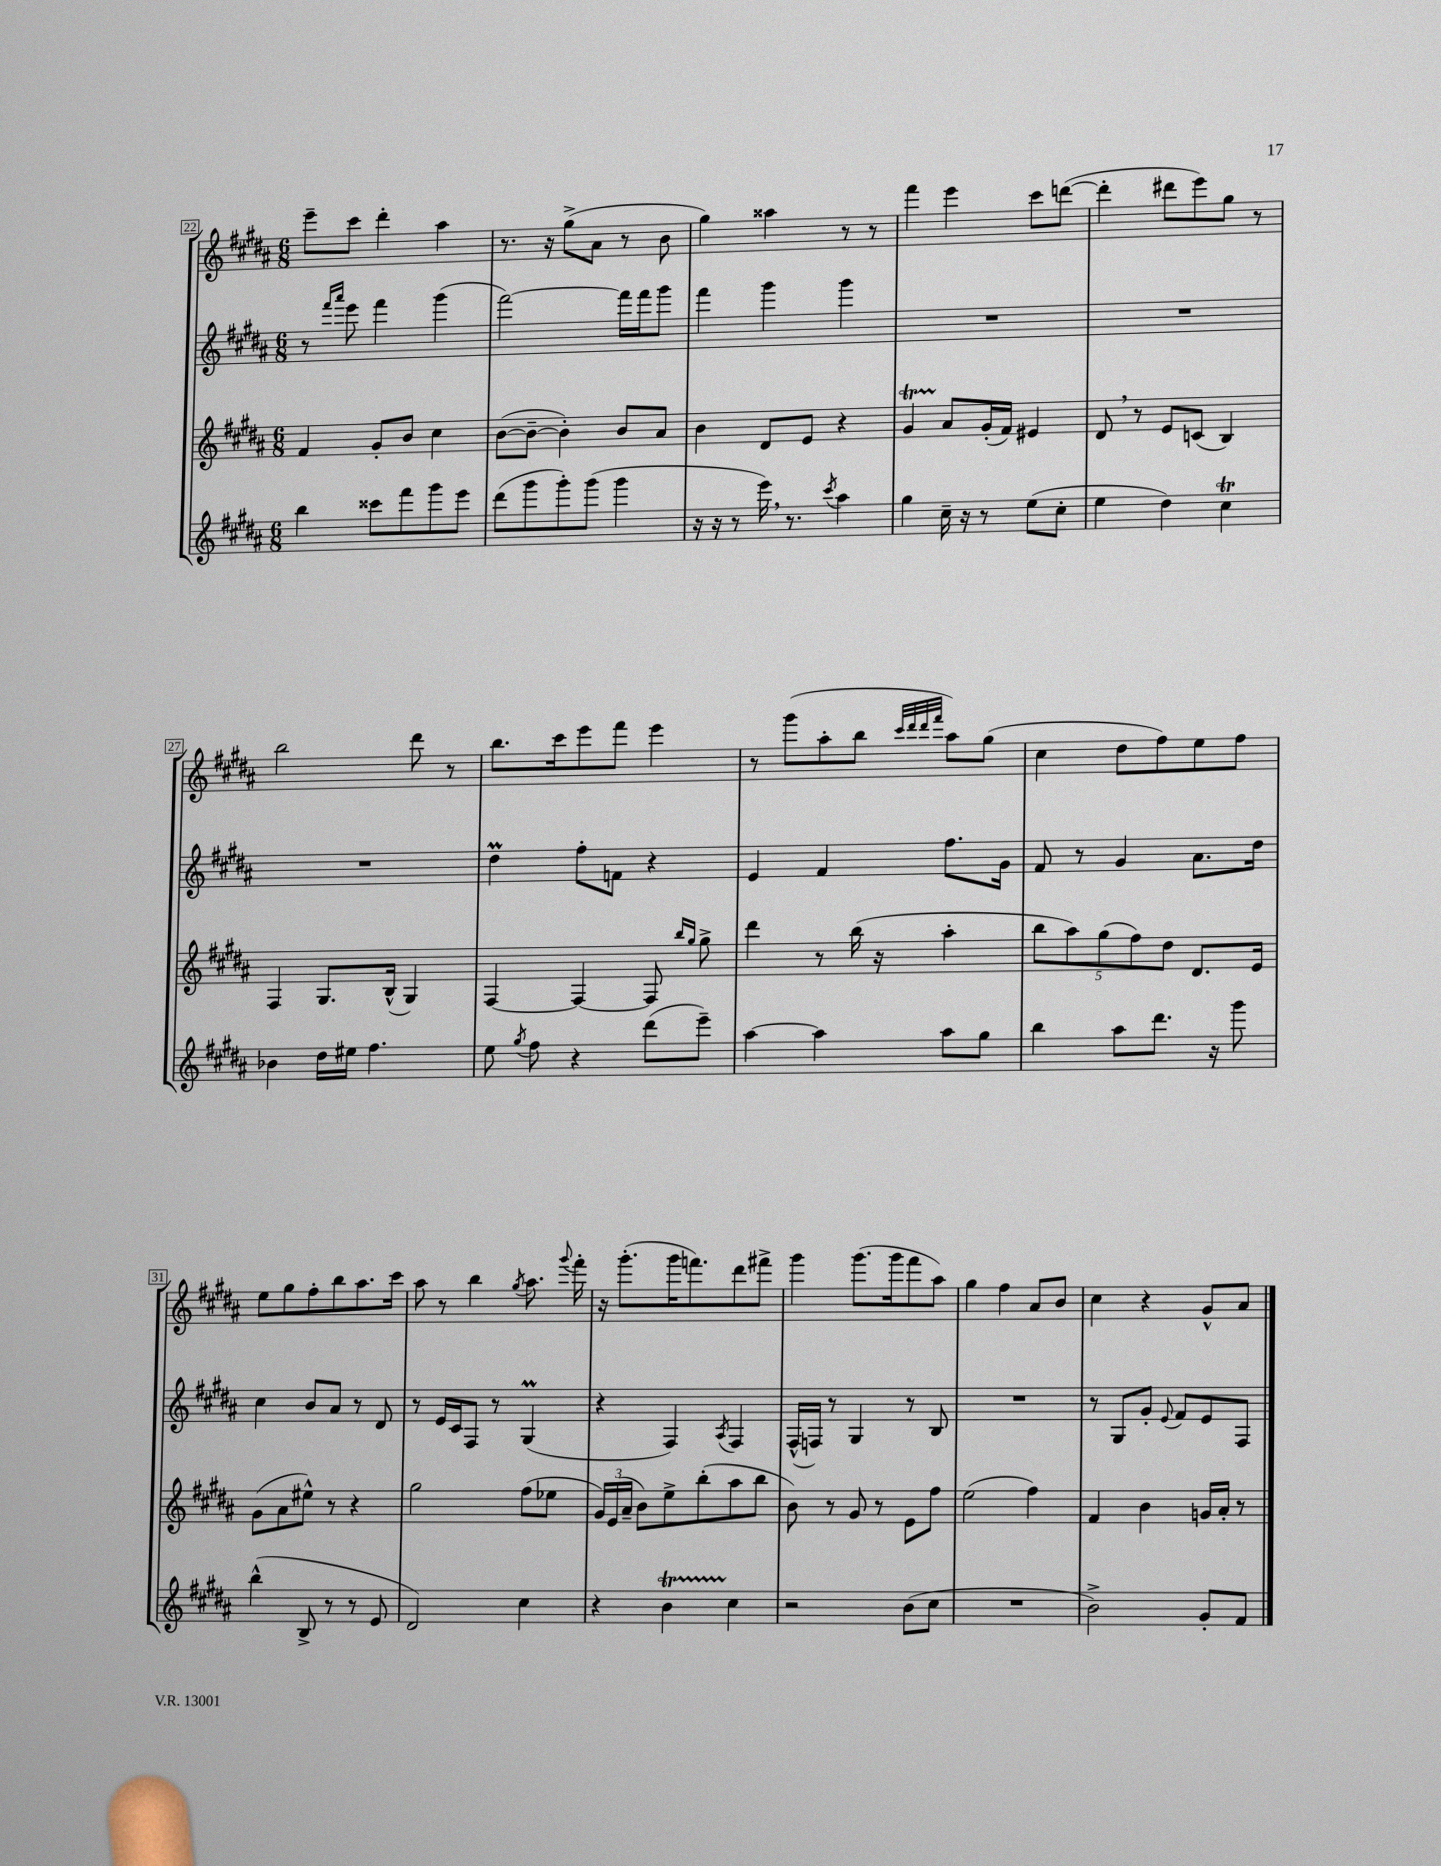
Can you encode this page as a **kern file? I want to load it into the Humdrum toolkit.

**kern	**kern	**kern	**kern
*staff4	*staff3	*staff2	*staff1
*clefG2	*clefG2	*clefG2	*clefG2
*k[f#c#g#d#a#]	*k[f#c#g#d#a#]	*k[f#c#g#d#a#]	*k[f#c#g#d#a#]
*M6/8	*M6/8	*M6/8	*M6/8
4bb	4f#	8r	8eee~
.	.	16qqfff#	.
.	.	16qqaaa#	.
.	.	8eee	8ccc#
8ccc##	8g#'	4fff#	4ddd#'
8fff#	8b	.	.
8ggg#	4cc#	(4ggg#	4aa#
8eee	.	.	.
=	=	=	=
(8ddd#	([8b	[2fff#)	8.r
8ggg#	8b~_	.	.
.	.	.	16r
8ggg#')	4b'])	.	(8gg#^
(8ggg#	.	.	8a#
4ggg#	8b	16fff#]	8r
.	.	16fff#	.
.	8a#	8ggg#	8b
=	=	=	=
16r	4b	4fff#	4gg#)
16r	.	.	.
8r	.	.	.
16eee)	8d#	4ggg#	4aa##
8.r	.	.	.
.	8e	.	.
8qccc#	.	.	.
4aa#	4r	4ggg#	8r
.	.	.	8r
=	=	=	=
4gg#	4g#	2.r	4fff#
16cc#~	8a#	.	4eee
16r	.	.	.
8r	(16g#'	.	.
.	16f#)	.	.
(8ee	4e#	.	8ccc#
8cc#'	.	.	([8ddd
=	=	=	=
4ee	8d#	2.r	4ddd']
.	8r	.	.
4dd#)	8e	.	8ddd#
.	(8c	.	8eee)
4cc#	4B)	.	8gg#
.	.	.	8r
=	=	=	=
4b-	4F#	2.r	2bb
16dd#	8.G#	.	.
16ee#	.	.	.
4.ff#	.	.	.
.	(16B^^	.	.
.	4G#)	.	8ddd#
.	.	.	8r
=	=	=	=
8ee	[4F#	4dd#	8.bb
8qgg#	.	.	.
8ff#	.	.	.
.	.	.	16ccc#
4r	4F#_	8ff#'	8eee
.	.	8f	8fff#
(8ddd#	8F#]	4r	4eee
.	16qqbb	.	.
.	16qqgg#	.	.
8eee~)	8gg#^	.	.
=	=	=	=
[4aa#	4ddd#	4e	8r
.	.	.	(8ggg#
4aa#]	8r	4f#	8aa#'
.	(16bb	.	8bb
.	16r	.	.
.	.	.	32qqccc#
.	.	.	32qqddd#
.	.	.	32qqddd#
.	.	.	32qqfff#
8aa#	4aa#'	8.ff#	8aa#)
8gg#	.	.	(8gg#
.	.	16g#	.
=	=	=	=
4bb	10bb	8f#	4cc#
.	10aa#)	.	.
.	.	8r	.
.	(10gg#	.	.
8aa#	.	4g#	8dd#
.	10ff#)	.	.
8.ddd#	.	.	8ff#)
.	10dd#	.	.
.	8.d#	8.a#	8ee
16r	.	.	.
8ggg#	.	.	8ff#
.	16e	16dd#	.
=	=	=	=
(4bb^^	(8g#	4cc#	8ee
.	8a#	.	8gg#
8B^	8ee#^^)	8b	8ff#'
8r	8r	8a#	8bb
8r	4r	8r	8.aa#
8e	.	8d#	.
.	.	.	16ccc#
=	=	=	=
2d#)	2gg#	8r	8aa#
.	.	16e	8r
.	.	16c#	.
.	.	8F#	4bb
.	.	8r	.
.	.	.	8qgg#
4cc#	(8ff#	(4G#	8.aa#
.	8ee-	.	.
.	.	.	8qqggg#
.	.	.	16fff#'
=	=	=	=
4r	24g#)	4r	16r
.	(24e	.	.
.	.	.	(8.ggg#'
.	24a#~	.	.
.	8b)	.	.
4b	8ee^	4F#)	16ggg#
.	.	.	8.fff)
.	(8bb'	.	.
.	.	8qA#	.
4cc#	8aa#	4F#	8ddd#
.	8bb	.	8fff#^
=	=	=	=
2r	8b)	(16F#^^	4ggg#
.	.	16F)	.
.	8r	8r	.
.	8g#	4G#	(8.ggg#
.	8r	.	.
.	.	.	16ggg#
(8b	8e	8r	8fff#
8cc#	8ff#	8B	8aa#)
=	=	=	=
2.r	(2ee	2.r	4gg#
.	.	.	4ff#
.	4ff#)	.	8a#
.	.	.	8b
=	=	=	=
2b^)	4f#	8r	4cc#
.	.	8G#	.
.	4b	8g#'	4r
.	.	8qqe	.
.	.	8f#	.
8g#'	16g	8e	8g#^^
.	16a#'	.	.
8f#	8r	8F#	8a#
==	==	==	==
*-	*-	*-	*-
